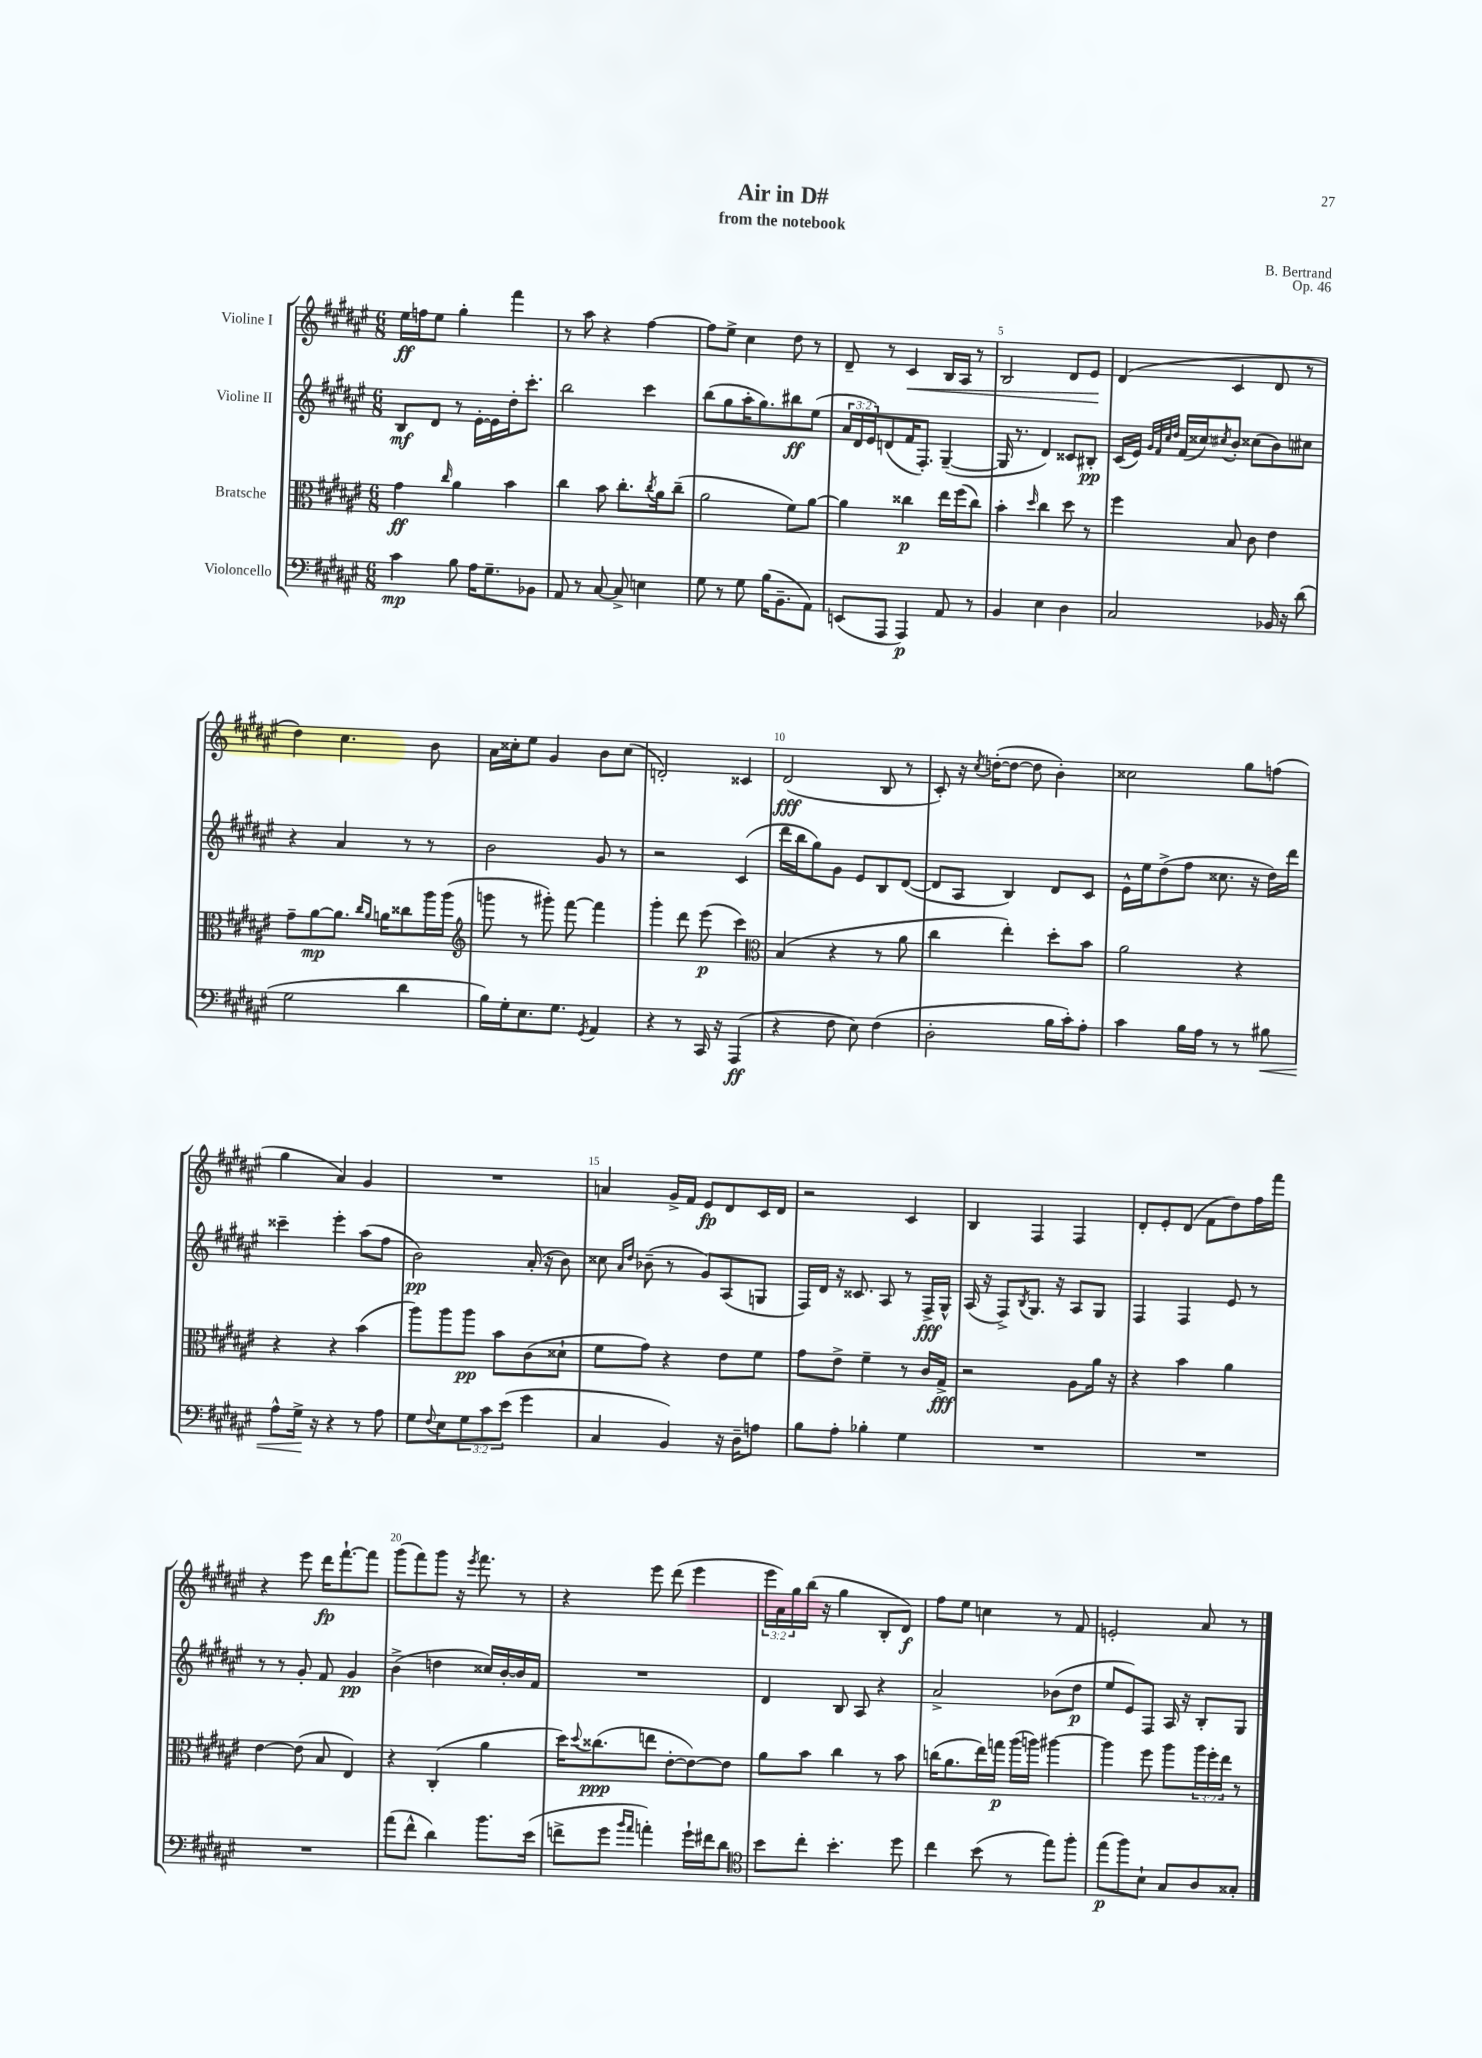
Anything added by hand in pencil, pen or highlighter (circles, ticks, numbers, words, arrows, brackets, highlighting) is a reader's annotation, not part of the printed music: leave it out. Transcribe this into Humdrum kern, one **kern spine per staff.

**kern	**kern	**kern	**kern
*staff4	*staff3	*staff2	*staff1
*clefF4	*clefC3	*clefG2	*clefG2
*k[f#c#g#d#a#e#]	*k[f#c#g#d#a#e#]	*k[f#c#g#d#a#e#]	*k[f#c#g#d#a#e#]
*M6/8	*M6/8	*M6/8	*M6/8
4c#\	4g#\	8B/L	16ee#\LL
.	.	.	16ff\J
.	.	8d#/J	8ee#\J
.	16qqcc#/	.	.
8B\	4a#\	8r	4gg#'\
16A#\LK	.	[16e#'\LL	.
8.G#~\	.	16e#\]	.
.	4b\	16dd#'\J	4fff#\
.	.	8.ccc#'\J	.
8BB-\J	.	.	.
=	=	=	=
8AA#/	4cc#\	2bb\	8r
8r	.	.	8aa#\
[8C#/	8b\	.	4r
8C#^/]	8.cc#'\L	.	.
4E\	.	4ccc#\	[4ff#\
.	8qcc#/	.	.
.	16a#\k	.	.
.	(8cc#~\J	.	.
=	=	=	=
8G#\	2a#\	(8bb\L	8ff#\]L
8r	.	8gg#\	8ee#^\J
8G#\	.	16aa#'\K	4cc#\
.	.	8.gg#\)	.
(16B\LK	.	.	.
8.BB~\	.	.	.
.	8f#\L)	8bb#\	8dd#\
8AA#\J)	[8a#\J	(8ee#\J	8r
=	=	=	=
(8EE/L	4a#\]	24a#/LL	8d#~/
.	.	24d#/	.
.	.	24e#/J)	.
8AAA#/J	.	(8d/	8r
4AAA#/)	4cc##\	16f#/K	4c#/
.	.	8.F#'/J)	.
8AA#/	16ee#\LL	([4G#~/	16B/LL
.	(16ff#\J	.	16A#/JJ
8r	8cc##\J)	.	8r
=	=	=	=
4BB/	4b'\	16G#/]	2B/
.	.	8.r	.
.	16qqdd#/	.	.
4E#\	4cc#\	4d#/)	.
4D#\	8dd#\	8c##/L	8d#/L
.	8r	8B#'/J	8e#/J
=	=	=	=
2C#/	4ff#\	(16c#/LL	(4d#/
.	.	16e#/JJ)	.
.	.	32qqg#/LLL	.
.	.	32qqf#/	.
.	.	32qqcc#/	.
.	.	32qqdd#/JJJ	.
.	.	(16f#/LL	.
.	.	16cc##/J)	.
.	.	8qcc#/	.
.	8B/	8b'/J	4c#/
.	8c#\	(8cc##\L	.
16BB-/	4e#\	8b\)	8d#/
16r	.	.	.
(8d#\	.	8cc#\J	8r
=	=	=	=
2G#\	8g#~\L	4r	4dd#\)
.	[8a#\	.	.
.	8.a#\]J	4a#/	4.cc#\
.	16qqcc#/LL	.	.
.	16qqa#/JJ	.	.
.	16a\LK	.	.
4d#\	8cc##\	8r	.
.	16aa#\L	8r	8b\
.	(16aa#\JJ	.	.
=	=	=	=
*	*clefG2	*	*
16B\LL)	8ggg\	2b\	16a#\LL
16G#'\J	.	.	16cc##'\J
8.E#\	8r	.	8ee#\J
.	8ggg#'\)	.	4g#/
8.G#\J	.	.	.
.	[8fff#\	.	.
8qGG#/	.	.	.
4AA#/	4fff#\]	8g#/	8b\L
.	.	8r	(8cc##\J
=	=	=	=
4r	4ggg#'\	2r	2d'/)
8r	8ddd#\	.	.
16CC#/	(8eee#\	.	.
16r	.	.	.
(4AAA#/	4ccc#\)	(4c#/	4c##/
=	=	=	=
*	*clefC3	*	*
4r	(4B/	16ddd#\LL	(2d#/
.	.	16bb\J	.
.	.	8gg#\)	.
8F#\	4r	8g#\J	.
8E#\)	.	8e#/L	.
(4F#\	8r	8B/	8B/
.	8a#\	([8d#/J	8r
=	=	=	=
2D#'\	4cc#\	8d#/]L	8c#'/)
.	.	8A#/J	16r
.	.	.	8qcc#/
.	.	.	([16dd'\LK
.	4ee#'\)	4B/)	8dd\_J
.	.	.	8dd\]
16B\LL	8dd#'\L	8d#/L	4b'\)
16c#'\J)	.	.	.
8A#'\J	8b\J	8c#/J	.
=	=	=	=
4c#\	2a#\	16e#^^\LL	2cc##\
.	.	16ee#\J	.
.	.	(8dd#^\	.
16B\LL	.	8ff#\J	.
16A#\JJ	.	.	.
8r	.	8.cc##\	.
8r	4r	.	8gg#\L
.	.	16r	.
8B#\	.	16dd#\LL)	(8ff\J
.	.	16ddd#\JJ	.
=	=	=	=
8A#^^\L	4r	4ccc##~\	4gg#\
16G#^\Jk	.	.	.
16r	.	.	.
4r	4r	4eee#'\	4a#/)
8r	(4b\	(8aa#\L	4g#/
8A#\	.	8ff#\J	.
=	=	=	=
8G#\L	8aa#\L)	2b\)	2.r
8qqF#/	.	.	.
8E#\	8aa#\	.	.
12G#\	8aa#\J	.	.
12c#\	.	.	.
.	8b\L	.	.
(12e#\J	.	.	.
4g#\	(8c#\	(16a#'/	.
.	.	16r	.
.	8d##`\J	8b\)	.
=	=	=	=
4C#/	8f#\L	8cc##\	4a/
.	.	16qqa#/LL	.
.	.	16qqdd#/JJ	.
.	8g#\J)	(8b-~\	.
4BB/)	4r	8r	16g#^/LL
.	.	.	16f#/JJ
.	.	8g#/L)	8e#/L
16r	8e#\L	(8A#/	8d#/
16D#~\LK	.	.	.
8A\J	8f#\J	8G/J	16c#/L
.	.	.	16d#/JJ
=	=	=	=
8B\L	8g#\L	16F#/LL)	2r
.	.	16d#/JJ	.
8A#'\J	8e#^\J	16r	.
.	.	8.c##/	.
4B-'\	4f#~\	.	.
.	.	8A#/	.
4G#\	8r	8r	4c#/
.	16c#/LL	16F#^/LL	.
.	16G#^/JJ	16G#^^/JJ	.
=	=	=	=
2.r	2r	(16A#/	4B/
.	.	16r	.
.	.	8F#^/L)	.
.	.	8qB/	.
.	.	8.G#/J	4F#/
.	.	16r	.
.	8A#\L	8A#/L	4F#/
.	16a#\Jk	8G#/J	.
.	16r	.	.
=	=	=	=
2.r	4r	4F#/	8d#'/L
.	.	.	8e#'/
.	4b\	4F#/	(8d#/J
.	.	.	8f#\L
.	4a#\	8e#/	8dd#\)
.	.	8r	16ff#\L
.	.	.	16fff#\JJ
=	=	=	=
2.r	[4e#\	8r	4r
.	.	8r	.
.	(8e#\]	8g#'/	8eee#\
.	8B/	8f#/	16ddd#\LK
.	.	.	[8.fff#`\
.	4E#/)	4g#/	.
.	.	.	8fff#\]J
=	=	=	=
(8a#\L	4r	(4b^\	(8ggg#\L
8f#^^\J	.	.	8fff#\)
4d#\)	(4C#'/	4dd\	8ggg#\J
.	.	.	16r
.	.	.	8qeee#/
.	.	.	8.fff#\
8.b\L	4a#\	16cc##/LL)	.
.	.	[16b'/	.
.	.	16b/]	8r
(16e#\Jk	.	16f#/JJ	.
=	=	=	=
8f^\L	16dd#\LK)	2.r	4r
.	8qqdd#/	.	.
.	(8.cc##\	.	.
8g#\J	.	.	.
16qqb/LL	.	.	.
16qqa#/JJ	.	.	.
4a'\)	8ee\J	.	8eee#\
.	[8e#'\L	.	(8ddd#\
16g#`\LL	8e#\_)	.	4eee#\
16f#\J	.	.	.
8d#\J	8e#\]J	.	.
=	=	=	=
*clefC4	*	*	*
8b\L	8a#\L	4d#/	24eee#\LL
.	.	.	24a#\)
.	.	.	24gg#\
8cc#'\J	8b\J	.	(16bb\JJ
.	.	.	16r
4.b'\	4cc#\	8B/	4gg#\
.	.	8A#/	.
.	8r	4r	8B'/L
8dd#\	8b\	.	8d#/J)
=	=	=	=
4cc#\	(16cc\LK	2a#^/	8ff#\L
.	8.a#\	.	.
.	.	.	8ee#\J
(8b\	16ee#\L)	.	4cc\
.	16gg\JJ	.	.
8r	(16aa#\LL	.	.
.	16aa\JJ)	.	.
8ee#\L)	[4aa#\	(8b-\L	8r
8ff#'\J	.	8dd#\J	8f#/
=	=	=	=
(8ee#\L	4aa#\]	8ee#/L	2e'/
8ff#\)	.	8e#/)	.
8B`\J	8ff#\	8F#/J	.
8G#/L	8aa#\L	16A#/	.
.	.	16r	.
8A#/	24aa#\L	8B'/L	8a#/
.	24ff#'\	.	.
.	24ee#\JJ	.	.
8G##'/J	8r	8G#/J	8r
==	==	==	==
*-	*-	*-	*-
